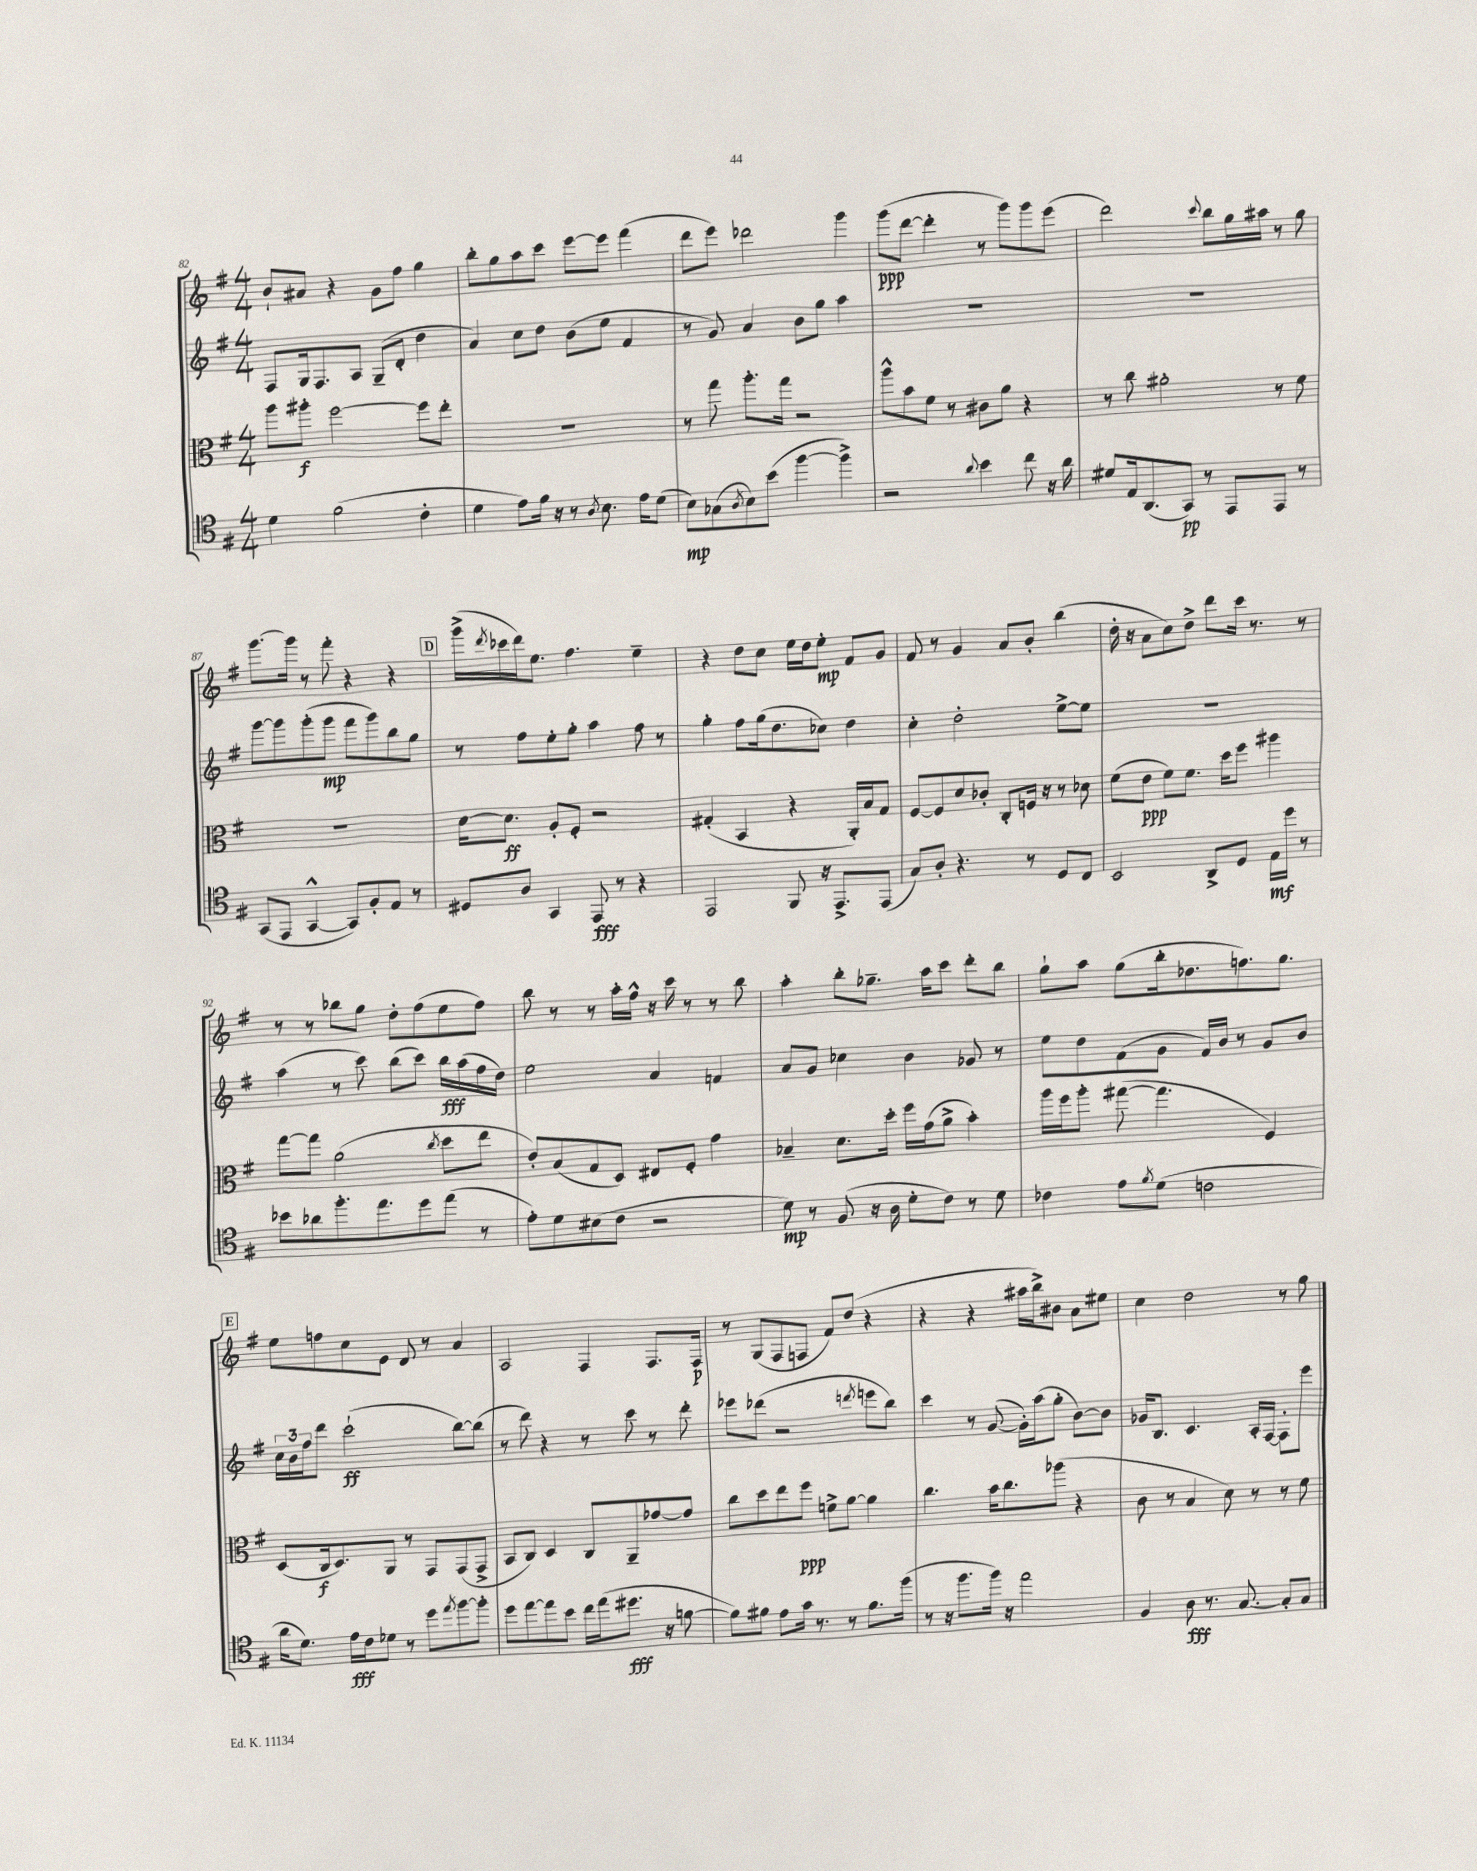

**kern	**kern	**kern	**kern
*staff4	*staff3	*staff2	*staff1
*clefC4	*clefC3	*clefG2	*clefG2
*k[f#]	*k[f#]	*k[f#]	*k[f#]
*M4/4	*M4/4	*M4/4	*M4/4
4d	8aa	8F#	8b`
.	8aa#'	16G	8a#
.	.	8.F#	.
(2f#	[2ff#	.	4r
.	.	8A	.
.	.	(8G~	8g
.	.	8d'	8ff#
4c'	8ff#]	4dd	4gg
.	8ee'	.	.
=	=	=	=
4d	1r	4a)	8bb'
.	.	.	8gg
8e)	.	8cc	8aa
16f#	.	8dd	8ccc
16r	.	.	.
8r	.	(8b	[8eee
8qA	.	.	.
8.B	.	8ee	8eee]
.	.	4f#	(4fff#
16e	.	.	.
(8d	.	.	.
=	=	=	=
8B)	8r	8r	8ddd
(8G-	8gg	8g)	8eee)
8qA	.	.	.
8B)	8.aa'	4a	2ddd-
(8b	.	.	.
.	16gg	.	.
[4ff#	2r	8b	.
.	.	8gg	.
4ff#^])	.	4aa	4ggg
=	=	=	=
2r	8aa^^	1r	(8ggg
.	8b	.	[8ddd
.	8f#	.	4ddd']
.	8r	.	.
8qqa	.	.	.
4b	8c#	.	8r
.	8a	.	8ggg)
8cc	4r	.	8ggg
16r	.	.	(8eee
16a	.	.	.
=	=	=	=
8d#	8r	1r	2ddd)
16E	8cc	.	.
(8.AA	.	.	.
.	2a#'	.	.
8GG)	.	.	.
.	.	.	8qqccc
8r	.	.	8bb
8EE	.	.	16gg
.	.	.	16aa#
8EE	8r	.	8r
8r	8f#	.	8gg
=	=	=	=
(8GG	1r	[8ggg	[8.ggg
8EE	.	8ggg]	.
.	.	.	16ggg]
[4GG^^	.	(8ggg'	8r
.	.	8ggg	8fff#'
8GG])	.	8fff#	4r
8F#'	.	8ggg)	.
8E	.	8bb	4r
8r	.	8gg	.
=	=	=	=
8D#	[16d	8r	(16ggg^
.	.	.	8qddd
.	8.d]	.	16ccc-
8A	.	8ff#	16ddd)
.	.	.	8.ee
4GG	8A'	8ee'	.
.	8F#'	8gg'	4.ff#
8EE	2r	4aa	.
8r	.	.	.
4r	.	8ff#	4ee~
.	.	8r	.
=	=	=	=
2EE	(4G#'	4gg'	4r
.	4BB	8ff#	8dd
.	.	(16gg	8cc
.	.	8.dd	.
8FF#	4r	.	16ee
.	.	.	16dd
16r	.	8cc-)	8ee'
8.EE^	.	.	.
.	16AA')	4dd	8f#
.	16B	.	.
(8EE	8G#	.	8g
=	=	=	=
8G)	[8F#	4cc'	8f#
8A'	8F#]	.	8r
4.r	8d	2dd'	4g
.	8c-'	.	.
.	8C'	.	8a
8r	16F	.	8b'
.	16r	.	.
8D	8r	[8ee^	(4bb
8C	8d-	8ee]	.
=	=	=	=
2BB	(8f#	1r	16dd'
.	.	.	16r
.	8e	.	8a
.	8f#)	.	8cc)
.	8.f#	.	8dd^
8AA^	.	.	8ddd
.	16dd	.	.
8D	8ff#	.	16ccc
.	.	.	8.r
16E	4aa#	.	.
16dd	.	.	.
8r	.	.	8r
=	=	=	=
8b-	[8gg	(4aa	8r
8a-	8gg]	.	8r
8.ff#'	(2a	8r	8bb-
.	.	8ccc)	8gg
8.ee	.	.	.
.	.	(8bb	8dd'
8dd	.	8ccc)	(8ff#
.	8qcc	.	.
(8ee	8dd	16bb	8ee
.	.	(16aa	.
8r	8ee	16ff#	8ff#)
.	.	16dd)	.
=	=	=	=
8e')	8e')	2ee	8bb
8d	(8B	.	8r
(8B#	8G	.	8r
8c	8D)	.	16aa'
.	.	.	16ff#^^
2r	8E#	4a	16r
.	.	.	16ccc
.	8F#'	.	8r
.	4g	4f	8r
.	.	.	8bb
=	=	=	=
8d)	4B-~	8a	4aa'
8r	.	8g	.
(8F#	8.d	4cc-	8bb'
16r	.	.	8.gg-~
16A	16dd'	.	.
8d'	16ff#	4b	.
.	(16g	.	16aa
8c)	8a^	.	8ccc
8r	4b')	8g-	8ddd'
8d	.	8r	8bb
=	=	=	=
4c-	16aa	8ee	8gg`
.	16ff#	.	.
.	8aa'	8dd	8aa
8e	([8gg#	(8f#	(8gg
8qf#	.	.	.
(8d	4.gg#]	8g	16bb'
.	.	.	8.dd-
2c	.	16f#)	.
.	.	16b	.
.	.	8r	8.ff)
.	4F#)	8g	.
.	.	.	8.gg
.	.	8b	.
=	=	=	=
16a	(8D	24cc	8ee
.	.	24b	.
8.d)	.	.	.
.	.	24ff#	.
.	16C	8ddd	8ff
.	8.D)	.	.
16e	.	(2ccc`	8cc
16c	.	.	.
8d-	8AA	.	8e
8r	8r	.	8d
8dd	8GG	.	8r
8qee	.	.	.
[8ff#	(8GG	[8bb)	4a
8ff#']	8GG^	(8bb]	.
=	=	=	=
8dd	8BB	8r	2A
[8ee	8C)	8ddd)	.
8ee]	4D	4r	.
8b	.	.	.
16cc	8C	8r	4F#
(16ee	.	.	.
8.dd#	8AA~	8ccc	.
.	[8g-	8r	8.F#
16r	.	.	.
[8f	8g-]	8ddd'	.
.	.	.	16F#
=	=	=	=
8f])	8cc	8eee-	8r
8f#	8dd	(8ddd-	(8G
8e	8ee	2r	8F#
16g	8ff#	.	8F
8.r	.	.	.
.	8f^	.	8f#)
8r	[8a	.	(8dd
.	.	8qddd	.
8.f#	4a]	8eee	4r
.	.	8bb)	.
(16ff#	.	.	.
=	=	=	=
8r	4.cc	4ccc	4r
16r	.	.	.
8.ff#	.	.	.
.	.	8r	4r
16ff#)	16b	([8g	.
16r	8.cc	.	.
2ee	.	16g'])	16aa#
.	.	(16aa	16bb^)
.	(8aa-	8gg'	8b#
.	4r	[8b)	8a
.	.	8b]	8ee#
=	=	=	=
4F#	8c	16g-	4cc
.	.	8.B	.
.	8r	.	.
8A	4B	4.c	2dd
8.r	.	.	.
.	8d)	.	.
[8.G	.	.	.
.	8r	16A'	.
.	.	[16F#	.
8G']	8r	8F#']	8r
8G	8f#	8eee	8gg
==	==	==	==
*-	*-	*-	*-
